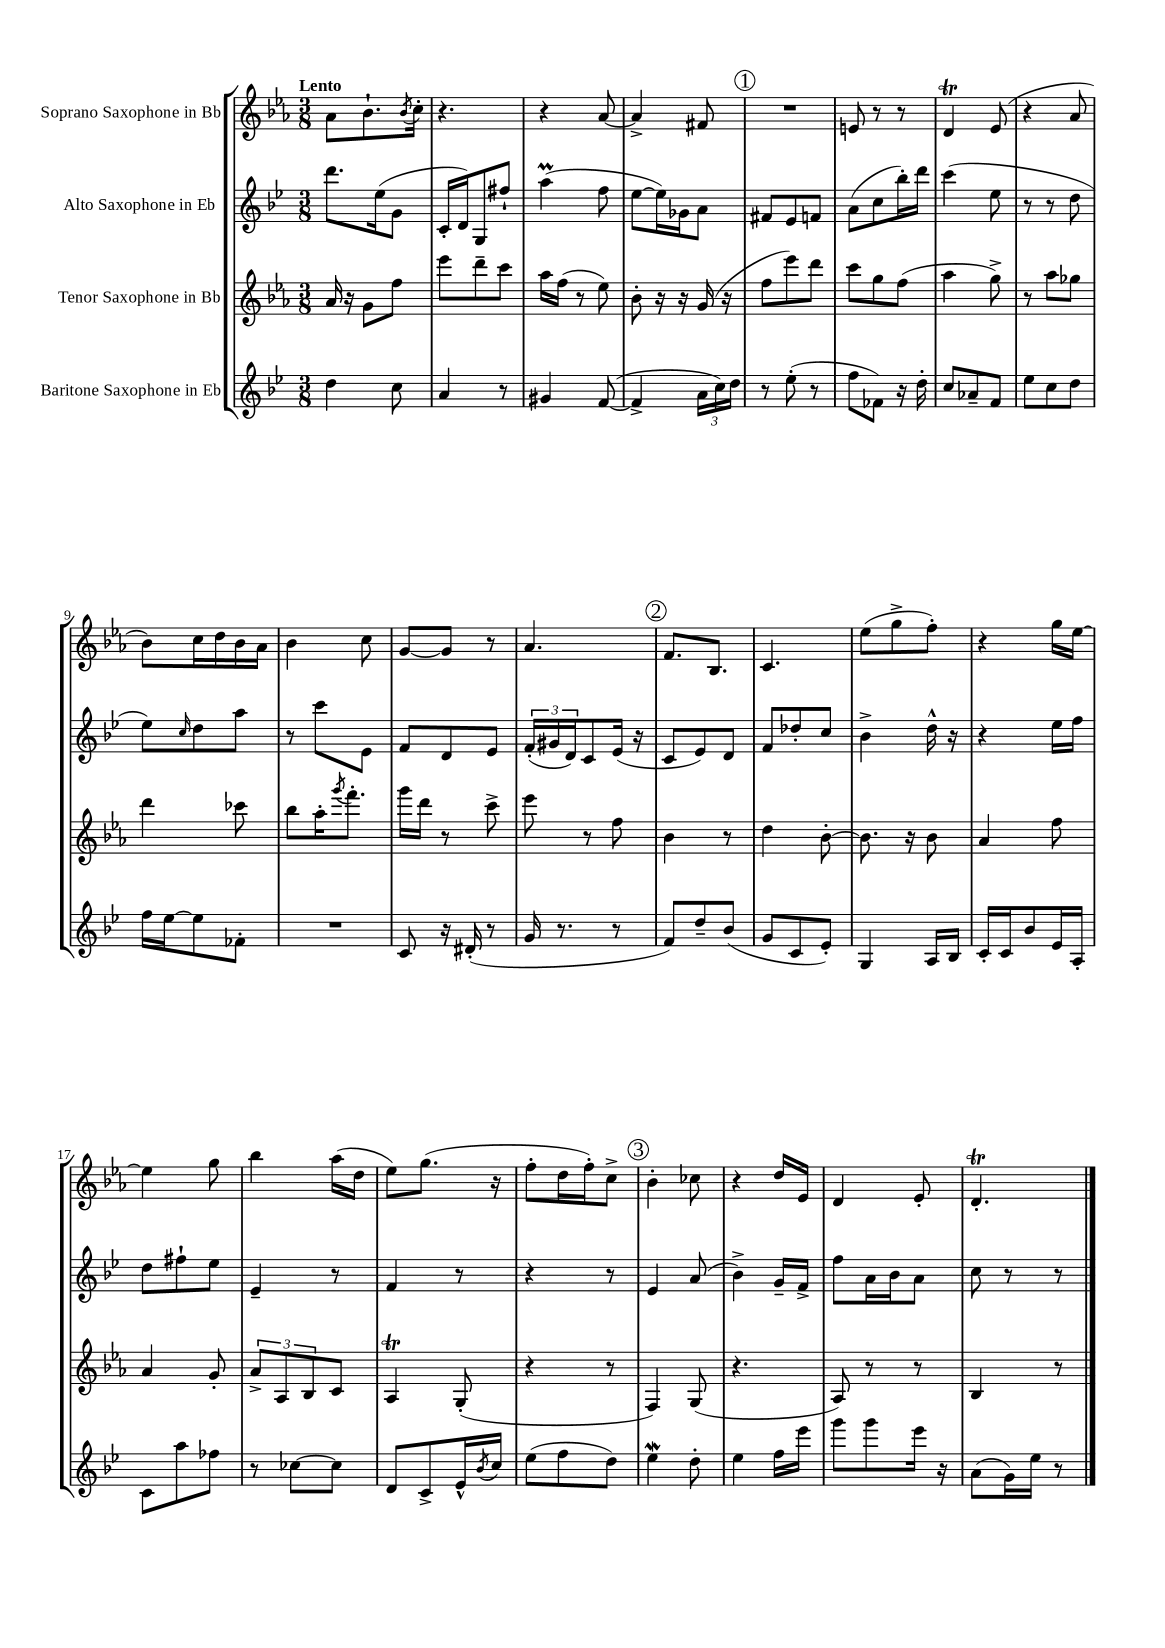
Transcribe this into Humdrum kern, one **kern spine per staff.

**kern	**kern	**kern	**kern
*staff4	*staff3	*staff2	*staff1
*clefG2	*clefG2	*clefG2	*clefG2
*k[b-e-]	*k[b-e-a-]	*k[b-e-]	*k[b-e-a-]
*M3/8	*M3/8	*M3/8	*M3/8
4dd	16a-	8.ddd	8a-
.	16r	.	.
.	8g	.	8.b-`
.	.	(16ee-	.
8cc	8ff	8g	.
.	.	.	8qb-
.	.	.	16cc'
=	=	=	=
4a	8eee-	16c'	4.r
.	.	16d)	.
.	8ddd~	8G	.
8r	8ccc	8ff#`	.
=	=	=	=
4g#	16aa-	(4aa	4r
.	(16ff	.	.
.	8r	.	.
([8f	8ee-)	8ff	[8a-
=	=	=	=
4f^]	8b-'	[8ee-	4a-^]
.	16r	16ee-])	.
.	16r	16g-	.
24a	(16g	8a	8f#
24cc)	.	.	.
.	16r	.	.
24dd	.	.	.
=	=	=	=
8r	8ff	8f#	4.r
(8ee-'	8eee-)	8e-	.
8r	8ddd	8f	.
=	=	=	=
8ff	8ccc	(8a	8e
8f-)	8gg	8cc	8r
16r	(8ff	16bb-')	8r
16dd'	.	16ddd	.
=	=	=	=
8cc	4aa-	(4ccc	4d
8a-~	.	.	.
8f	8gg^)	8ee-	(8e-
=	=	=	=
8ee-	8r	8r	4r
8cc	8aa-	8r	.
8dd	8gg-	8dd	8a-
=	=	=	=
16ff	4ddd	8ee-)	8b-)
[16ee-	.	.	.
.	.	16qqcc	.
8ee-]	.	8dd	16cc
.	.	.	16dd
8f-'	8ccc-	8aa	16b-
.	.	.	16a-
=	=	=	=
4.r	8bb-	8r	4b-
.	16aa-'	8ccc	.
.	8qggg	.	.
.	8.fff'	.	.
.	.	8e-	8cc
=	=	=	=
8c	16ggg	8f	[8g
.	16ddd	.	.
16r	8r	8d	8g]
(16d#'	.	.	.
8r	8ccc^	8e-	8r
=	=	=	=
16g	8eee-	(24f'	4.a-
.	.	24g#	.
8.r	.	.	.
.	.	24d)	.
.	8r	8c	.
8r	8ff	(16e-	.
.	.	16r	.
=	=	=	=
8f)	4b-	8c	8.f
8dd~	.	8e-)	.
.	.	.	8.B-
(8b-	8r	8d	.
=	=	=	=
8g	4dd	8f	4.c
8c	.	8dd-'	.
8e-')	[8b-'	8cc	.
=	=	=	=
4G	8.b-]	4b-^	(8ee-
.	.	.	8gg^
.	16r	.	.
16A	8b-	16dd^^	8ff')
16B-	.	16r	.
=	=	=	=
16c'	4a-	4r	4r
16c	.	.	.
8b-	.	.	.
16e-	8ff	16ee-	16gg
16A'	.	16ff	[16ee-
=	=	=	=
8c	4a-	8dd	4ee-]
8aa	.	8ff#`	.
8ff-	8g'	8ee-	8gg
=	=	=	=
8r	12a-^	4e-~	4bb-
.	12A-	.	.
[8cc-	.	.	.
.	12B-	.	.
8cc-]	8c	8r	(16aa-
.	.	.	16dd
=	=	=	=
8d	4A-	4f	8ee-)
8c^	.	.	(8.gg
16e-^^	(8G'	8r	.
8qb-	.	.	.
16cc	.	.	16r
=	=	=	=
(8ee-	4r	4r	8ff'
8ff	.	.	16dd
.	.	.	16ff')
8dd)	8r	8r	8cc^
=	=	=	=
4ee-	4F)	4e-	4b-'
8dd'	(8G	(8a	8cc-
=	=	=	=
4ee-	4.r	4b-^)	4r
16ff	.	16g~	16dd
16eee-	.	16f^	16e-
=	=	=	=
8ggg	8A-)	8ff	4d
8ggg	8r	16a	.
.	.	16b-	.
16eee-	8r	8a	8e-'
16r	.	.	.
=	=	=	=
(8a	4B-	8cc	4.d'
16g)	.	8r	.
16ee-	.	.	.
8r	8r	8r	.
==	==	==	==
*-	*-	*-	*-
